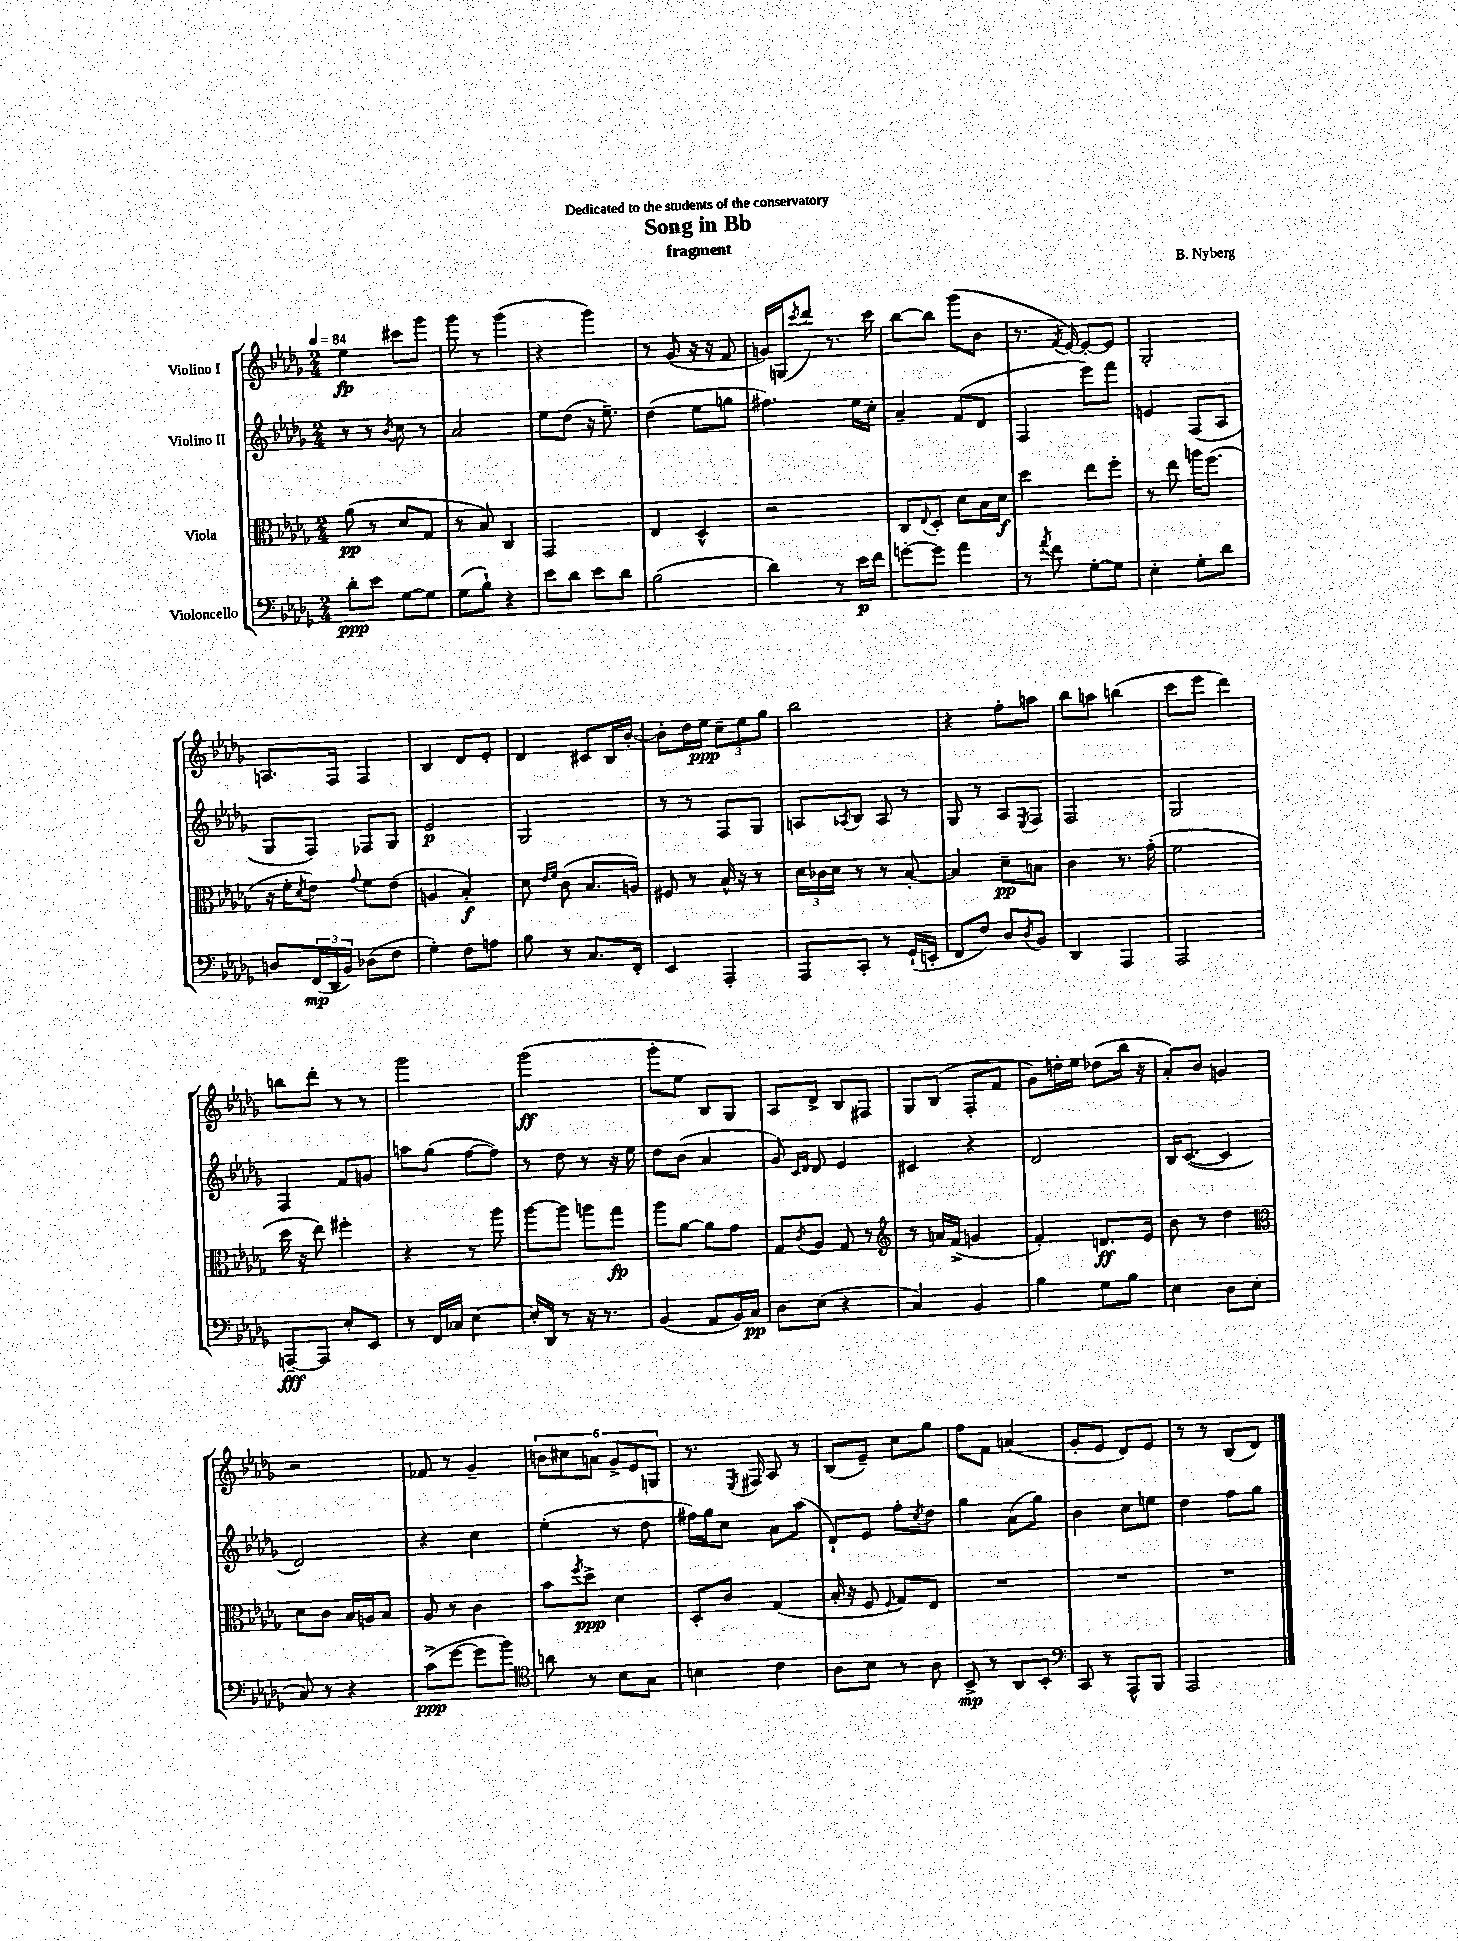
\header { title = "Song in Bb" composer = "B. Nyberg" subtitle = "fragment" dedication = "Dedicated to the students of the conservatory" }
<<
\new StaffGroup <<
\new Staff = "s0" \with { instrumentName = "Violino I" } {
    \clef treble \key des \major \numericTimeSignature \time 2/4 \tempo 4 = 84
    ees''4\fp cis'''8 ges'''8 |
    ges'''8 r8 ges'''4( |
    r4 ges'''4) |
    r8 ges'8( r16 r16 f'8 |
    g'16) g16( \acciaccatura { c'''8 } des'''8) r8. c'''16 |
    bes''8~ bes''8 ges'''8( bes'8 |
    r8. \acciaccatura { f'8 } ees'16~) ees'8~-. ees'8 |
    ges2-. |
    a8. f16 f4 |
    bes4 des'8 ees'8-. |
    des'4 cis'8 bes16 bes'16~-. |
    bes'8-. des''16 ees''16\ppp \tuplet 3/2 { c''8-- ees''8 ges''8 } |
    bes''2 |
    r4 f''8-. a''8 |
    bes''8 a''8 b''4( |
    c'''8 ees'''8 des'''4) |
    b''8 des'''8-. r8 r8 |
    ges'''2 |
    ges'''2\ff( |
    ges'''8-. ees''8 bes8) ges8 |
    aes8 des'8-> bes8 fis8 |
    ges8 bes8( f8-. f'8 |
    ges'8) d''16-. ees''16 des''8( bes''16 r16 |
    aes'8-.) bes'8 g'4 |
    r2 |
    fes'8 r8 ges'4-- |
    \tuplet 6/4 { b'8 cis''8 a'8 ges'8-> ees'8 g8 } |
    r8. \acciaccatura { ees8 } fis16 aes8 r8 |
    bes8( ees'8--) c''8 ges''8 |
    f''8 f'8 a'4( |
    ges'8-. ees'8 des'8) ees'8 |
    r8 r8 bes8( des'8) \bar "|." |
}
\new Staff = "s1" \with { instrumentName = "Violino II" } {
    \clef treble \key des \major \numericTimeSignature \time 2/4
    r8 r8 \acciaccatura { bes'8 } c''8 r8 |
    aes'2 |
    ees''8 des''8( r16 ees''8.--) |
    des''4( ees''8 g''8 |
    fis''4.) ees''16 c''16-. |
    aes'4-- f'8( des'8 |
    f4 ees'''8) f'''8 |
    e'4 f8( aes8 |
    ges8 f8) fes8 ges8 |
    ees'2\p |
    ges2 |
    r8 r8 f8 ges8 |
    a8 \acciaccatura { aes8 } bes8 aes8 r8 |
    ges8 r8 aes8 \acciaccatura { ees8 } f8 |
    f2 |
    ges2 |
    f4 f'8 g'8 |
    a''8 ges''8( f''8~ f''8) |
    r8 des''8 r8 r16 ees''16 |
    des''8 bes'8( aes'4 |
    ges'8) \grace { c'16 des'16 } des'8 ees'4 |
    cis'4 r4 |
    des'2 |
    bes16 c'8.~( c'4 |
    des'2) |
    r4 c''4 |
    ees''4-.( r8 des''8 |
    fis''16) ges''16 c''8 aes'8 aes''8( |
    des'8-!) ees'8 f''8-. \acciaccatura { c''8 } des''8 |
    ges''4 aes'8( ges''8) |
    bes'4 c''8 e''8 |
    des''4 f''8 ges''8 \bar "|." |
}
\new Staff = "s2" \with { instrumentName = "Viola" } {
    \clef alto \key des \major \numericTimeSignature \time 2/4
    aes'8\pp( r8 des'8 ges8 |
    r8 bes8) c4 |
    ges,2 |
    ees4 des4-^ |
    r2 |
    c8 \appoggiatura { ees8 } des8-. des'8 bes16 des'16\f |
    des''4 ees''8 f''8-. |
    r8 ees''8 a''16 f''8.( |
    r16 f'16-. \acciaccatura { des'8 } ees'8) \appoggiatura { ges'8 } f'8 ees'8( |
    a4 bes4-.\f) |
    des'8 \grace { ees'16 f'16 } c'8( bes8. a16) |
    fis8 r8 bes16-^ r16 r8 |
    \tuplet 3/2 { des'16 ces'16 des'16 } r8 r8 bes8~-. |
    bes4 des'8--\pp b8 |
    c'4 r8. ges'16-.( |
    f'2 |
    des''16 r16 ees''8) fis''4-. |
    r4 r8 aes''8 |
    aes''8~ aes''8 a''8 ges''8\fp |
    aes''8 aes'8~ aes'8 ges'8 |
    ges8 \acciaccatura { c'8 } aes8 ges8 r8 |
    \clef treble r8 a'16 f'16->( g'4 |
    f'4-.) d'8.\ff ees'16 |
    bes'8 r8 des''4 |
    \clef alto des'8 c'8 bes16 a16 bes8 |
    aes8 r8 c'4 |
    bes'8 \acciaccatura { f''8 } des''8->\ppp des'4 |
    des8-. c'8 ges4( |
    bes16-. r16 f8 \appoggiatura { f8 } ges8) ees8 |
    R2 |
    R2 |
    R2 \bar "|." |
}
\new Staff = "s3" \with { instrumentName = "Violoncello" } {
    \clef bass \key des \major \numericTimeSignature \time 2/4
    des'8-.\ppp ees'8 ges8~ ges8 |
    ges8( bes8-!) r4 |
    ees'8 des'8 ees'8 des'8 |
    bes2( |
    des'4) r8 ees'16\p f'16 |
    g'8~-. g'8 aes'4 |
    r8 \acciaccatura { aes'8 } f'8 ges8~-. ges8 |
    ees4-. ges8-. des'8 |
    d8 \tuplet 3/2 { f,16\mp( des,16 bes,16) } des8( f8 |
    ges4-.) f8 a8 |
    bes8 r8 c8. f,16-. |
    ees,4 aes,,4-. |
    aes,,8 c,8-. r8 ges,16-!( e,16-. |
    f,8 f8) des8 \acciaccatura { des8 } bes,8 |
    des,4 aes,,4 |
    aes,,2 |
    a,,8~--\fff a,,8 ees8-. ees,8 |
    r8 f,16 ces16 ees4~ |
    ees16-. des,16 r8 r16 r8. |
    bes,4( aes,8 bes,16) c16\pp |
    des8 ees8( r4 |
    c4) bes,4 |
    bes4 ges8 bes8 |
    ees4 des8 ees8( |
    c8) r8 r4 |
    c'8->\ppp( ges'8~ ges'8 bes'8) |
    \clef tenor a'8 r8 bes8 ges8 |
    b4 c'4 |
    aes8 bes8 r8 aes8 |
    bes,8->\mp r8 aes,8 bes,8-. |
    \clef bass c,8 r8 aes,,8-^ bes,,8 |
    aes,,2 \bar "|." |
}
>>
>>
\layout { \context { \Score \remove "Bar_number_engraver" } }
